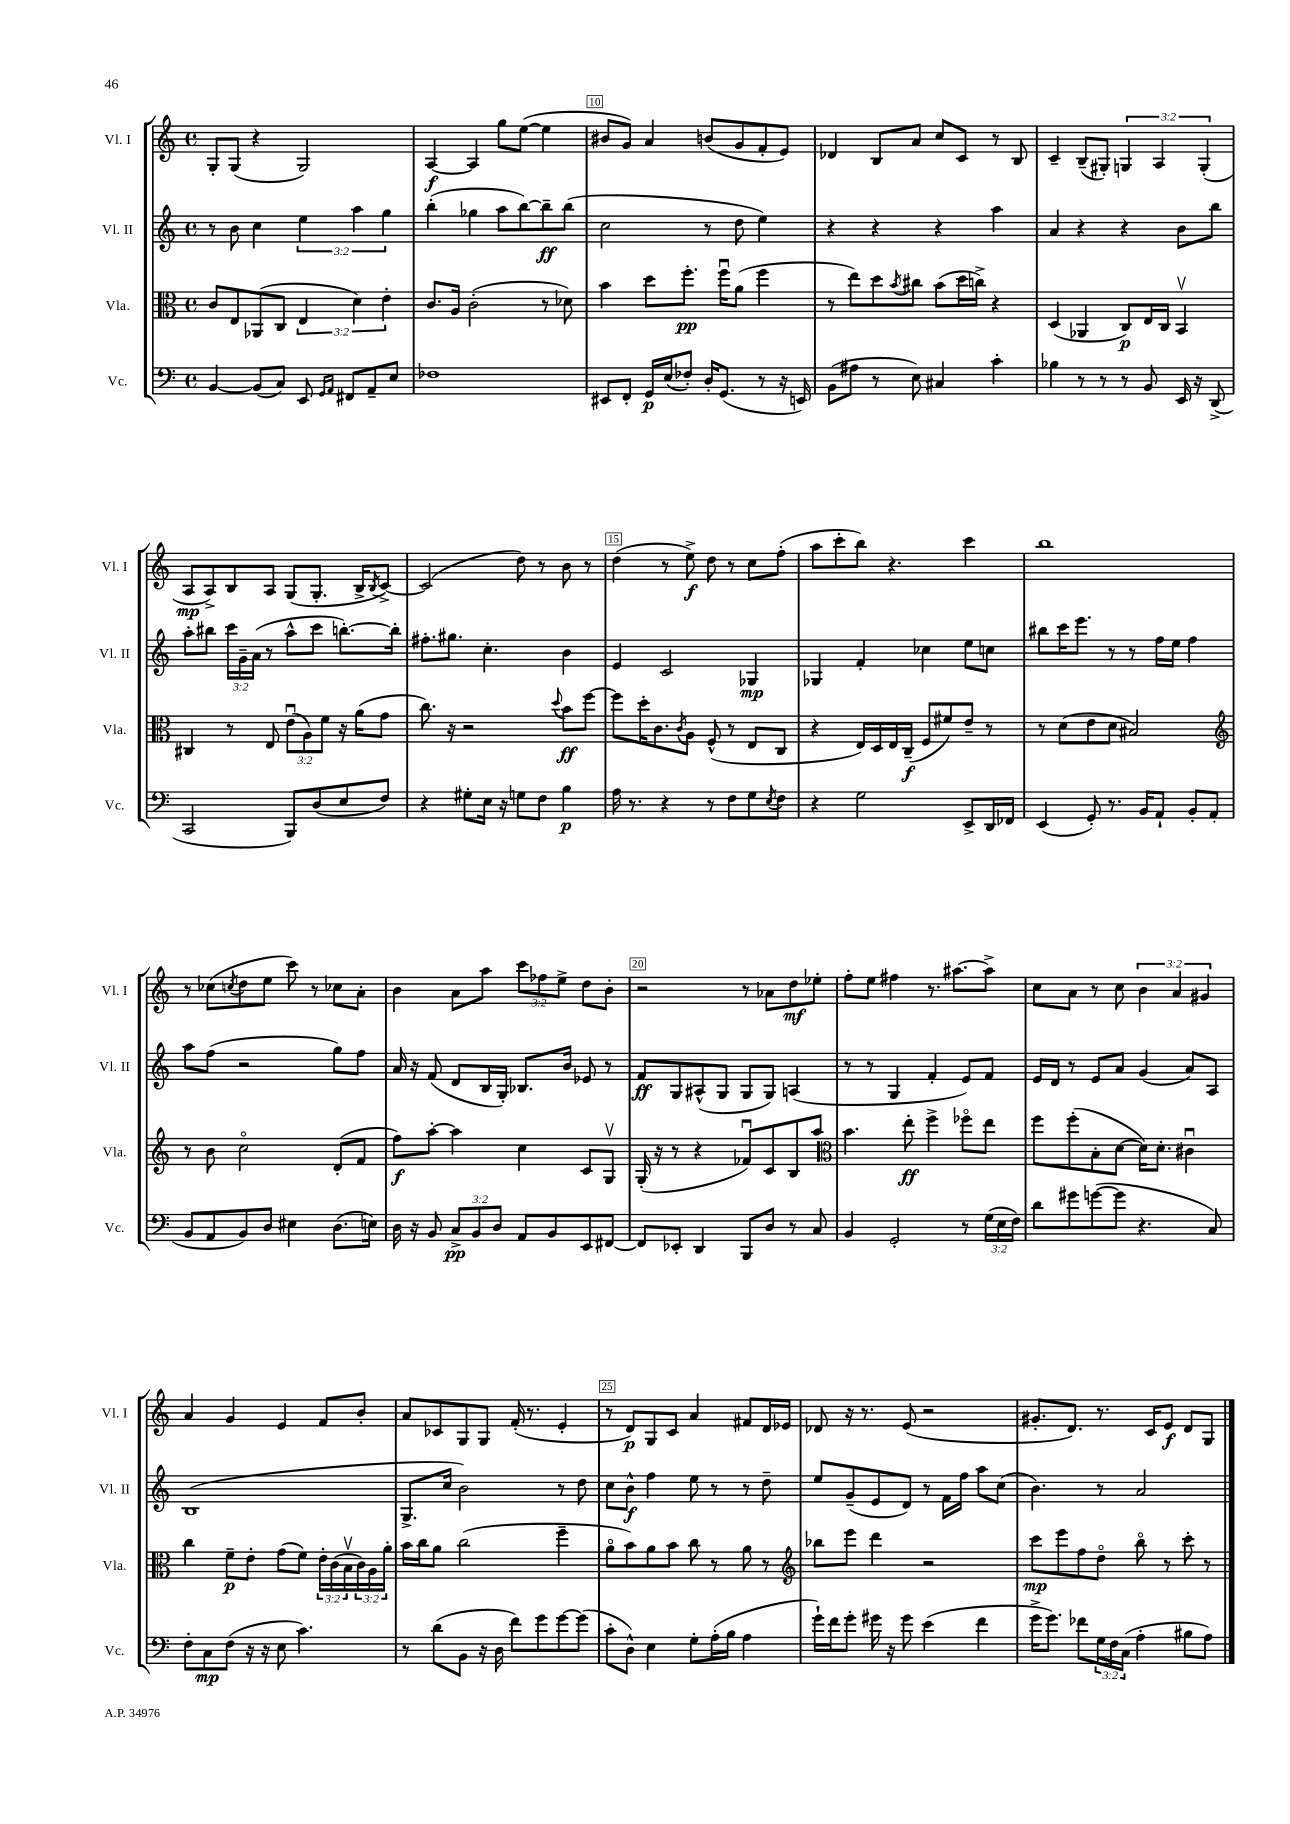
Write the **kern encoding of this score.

**kern	**kern	**kern	**kern
*staff4	*staff3	*staff2	*staff1
*clefF4	*clefC3	*clefG2	*clefG2
*k[]	*k[]	*k[]	*k[]
*M4/4	*M4/4	*M4/4	*M4/4
*met(c)	*met(c)	*met(c)	*met(c)
[4BB/	8c/L	8r	8G'/L
.	8E/	8b\	(8G/J
(8BB/]L	(8AA-/	4cc\	4r
8C/J)	8C/J	.	.
8EE/	6E/	6ee\	2G/)
16qqGG/LL	.	.	.
16qqAA/JJ	.	.	.
8FF#/L	.	.	.
.	6d\)	6aa\	.
8AA~/	.	.	.
.	6e'\	6gg\	.
8E/J	.	.	.
=	=	=	=
1F-	8.c/L	(4bb'\	[4A/
.	16A/Jk	.	.
.	(2c'\	4gg-\	4A/]
.	.	8aa\L	8gg\L
.	.	[8bb\)	([8ee\J
.	8r	8bb~\]	4ee\]
.	8d-\)	(8bb\J	.
=	=	=	=
8EE#/L	4b\	2cc\	8b#/L
8FF'/J	.	.	8g/J)
16GG/LL	8dd\L	.	4a/
(16E/J	.	.	.
8F-'/J)	8.ff'\J	.	.
16D'/LK	.	8r	(8b/L
(8.GG/J	16ffu\LK	.	.
.	(8a\J	8dd\	8g/
8r	4ff\	4ee\)	8f'/
16r	.	.	8e/J)
16EE/)	.	.	.
=	=	=	=
(8BB\L	8r	4r	4d-/
8A#\J	8ee\L)	.	.
8r	8dd\	4r	8B/L
.	8qb/	.	.
8E\)	8cc#\J	.	8a/J
4C#/	(8b\L	4r	8cc/L
.	16dd\L	.	8c/J
.	16cc^\JJ)	.	.
4c'\	4r	4aa\	8r
.	.	.	8B/
=	=	=	=
4B-\	(4D/	4a/	4c~/
8r	4AA-/	4r	(8B~/L
8r	.	.	8G#'/J)
8r	8C/L)	4r	6G/
8BB/	16E/L	.	.
.	.	.	6A/
.	16C/JJ	.	.
16EE/	4BBv/	8b\L	.
16r	.	.	.
.	.	.	(6G'/
(8DD^/	.	8bb\J	.
=	=	=	=
2CC/	4C#/	8aa'\L	8A/L
.	.	8bb#\J	8A^/)
.	8r	24ccc\LL	8B/
.	.	24g~\	.
.	.	(24a\JJ	.
.	8E/	8r	8A/J
8BBB/L)	(12eu\L	8aa^^\L	(8G/L
.	12A\)	.	.
(8D/	.	8ccc\J	8.G'/J
.	12f\J	.	.
8E/	16r	[8.bb'\L)	.
.	(16a\LK	.	16B^/LK
.	.	.	8qB/
8F/J)	8g\J	.	[8c^/J)
.	.	16bb'\]Jk	.
=	=	=	=
4r	8.cc\)	8.ff#'\L	(2c/]
.	16r	8.gg#\J	.
8G#'\L	2r	.	.
16E\Jk	.	4.cc'\	.
16r	.	.	.
8G\L	.	.	8dd\)
8F\J	.	.	8r
.	8qqdd/	.	.
4B\	8b\L	4b\	8b\
.	[8ff\J	.	8r
=	=	=	=
16A\	8ff\]L	4e/	(4dd\
8.r	.	.	.
.	16dd'\K	.	.
.	8.c\	.	.
4r	.	2c/	8r
.	8qc/	.	.
.	8A\J	.	8ee^\)
8r	(8F^^/	.	8dd\
8F\L	8r	.	8r
8G\	8E/L	4G-/	8cc\L
8qE/	.	.	.
8F\J	8C/J	.	(8ff'\J
=	=	=	=
4r	4r	4G-/	8aa\L
.	.	.	8ccc'\
2G\	16E/LL)	4f'/	8bb\J)
.	16D/	.	.
.	16E/	.	4.r
.	(16C~/JJ	.	.
.	8F/L	4cc-\	.
.	8f#/)	.	.
8EE^/L	8e~/J	8ee\L	4ccc\
16DD/L	8r	8cc\J	.
16FF-/JJ	.	.	.
=	=	=	=
(4EE/	8r	8bb#\L	1bb
.	(8d\L	16ccc\K	.
.	.	8.eee\J	.
8GG'/)	8e\	.	.
8.r	8d\J	8r	.
.	2B#/)	8r	.
16BB/LK	.	.	.
8AA`/J	.	16ff\LL	.
.	.	16ee\JJ	.
8BB'/L	.	4ff\	.
(8AA/J	.	.	.
=	=	=	=
*	*clefG2	*	*
8BB/L	8r	8aa\L	8r
8AA/	8b\	(8ff\J	(8cc-\L
.	.	.	8qcc/
8BB/)	2cco\	2r	8dd\
8D/J	.	.	8ee\J
4E#\	.	.	8ccc\)
.	.	.	8r
(8.D\L	(8d'/L	8gg\L)	8cc-\L
.	8f/J	8ff\J	8a'\J
16E\Jk)	.	.	.
=	=	=	=
16D\	8ff\L)	16a/	4b\
16r	.	16r	.
8BB/	[8aa'\J	(8f/	.
12C^/L	4aa\]	8d/L	8a\L
12BB/	.	.	.
.	.	16B/L	8aa\J
12D/J	.	.	.
.	.	16G'/JJ)	.
8AA/L	4cc\	8.B-/L	12ccc\L
.	.	.	12ff-\
8BB/	.	.	.
.	.	.	12ee^\J
.	.	16b/Jk	.
8EE/	8c/L	8e-/	8dd\L
[8FF#/J	8Gv/J	8r	8b'\J
=	=	=	=
8FF#/]L	(16G'/	8f/L	2r
.	16r	.	.
8EE-'/J	8r	8G/	.
4DD/	4r	(8A#^^/	.
.	.	8G/J	.
8BBB/L	8f-u/L)	8G/L	8r
8D/J	8c/	8G/J)	8a-\L
8r	8B/	(4A/	8dd\
8C/	8aa/J	.	8ee-'\J
=	=	=	=
*	*clefC3	*	*
4BB/	4.b\	8r	8ff'\L
.	.	8r	8ee\J
2GG'/	.	4G/	4ff#\
.	8ee'\	.	.
.	4ff^\	4f'/	8.r
.	.	.	[8.aa#\L
8r	8ff-o\L	8e/L)	.
(24G\LL	8ee\J	8f/J	8aa#^\]J
24E\	.	.	.
24F\JJ)	.	.	.
=	=	=	=
8d\L	8ff\L	16e/LL	8cc\L
.	.	16d/JJ	.
8g#\	(8ff'\	8r	8a\J
([8g\	8B'\	8e/L	8r
8g\]J	[8d\J	8a/J	8cc\
4.r	16d\]LK)	(4g/	6b\
.	8.d'\J	.	.
.	.	.	6a/
.	4c#u\	8a/L)	.
.	.	.	6g#/
8C/)	.	8A/J	.
=	=	=	=
8F'\L	4cc\	(1B	4a/
8C\	.	.	.
(8F\J	8f~\L	.	4g/
16r	8e'\J	.	.
16r	.	.	.
8E\	(8g\L	.	4e/
4.c\)	8f\J)	.	.
.	24e'\LL	.	8f/L
.	(24c\	.	.
.	24Bv\	.	.
.	24c\)	.	8b'/J
.	24A\	.	.
.	24a'\JJ	.	.
=	=	=	=
8r	16b\LL	8.G^/L	8a/L
.	16cc\J	.	.
(8d\L	8a\J	.	8c-/
.	.	16cc/Jk	.
8BB\J	(2cc\	2b\)	8G/
16r	.	.	8G/J
16D\	.	.	.
8f\L)	.	.	(16f'/
.	.	.	8.r
8g\	.	.	.
[8g\	4ff~\	8r	4e'/
(8g\]J	.	8dd\	.
=	=	=	=
8c'\L	8ao\L	8cc\L	8r
8D^^\J)	8b\)	8b^^\J	8d/L)
4E\	8a\	4ff\	8G/
.	8b\J	.	8c/J
8G'\L	8cc\	8ee\	4a/
(16A'\L	8r	8r	.
16B\JJ	.	.	.
4A\	8a\	8r	8f#/L
.	8r	8dd~\	16d/L
.	.	.	16e-/JJ
=	=	=	=
*	*clefG2	*	*
16g`\LL)	8bb-\L	8ee/L	8d-/
16f\J	.	.	.
8g'\J	8eee\J	(8g~/	16r
.	.	.	8.r
16g#\	4ddd\	8e/	.
16r	.	.	.
8g#\	.	8d/J)	(8e/
(4e\	2r	8r	2r
.	.	16f\LL	.
.	.	16ff\JJ	.
4f\	.	8aa\L	.
.	.	(8cc\J	.
=	=	=	=
16g^\LK	8ccc\L	4.b\)	8.g#'/L
8.g\J)	.	.	.
.	8eee\	.	.
.	.	.	8.d/J)
8f-\L	8ff\	.	.
24G\L	8ddo\J	8r	8.r
24F\	.	.	.
(24C\JJ	.	.	.
4A'\	8bbo\	2a/	.
.	.	.	16c/LK
.	8r	.	8e/J
8B#\L	8ccc'\	.	8d/L
8A\J)	8r	.	8G/J
==	==	==	==
*-	*-	*-	*-
